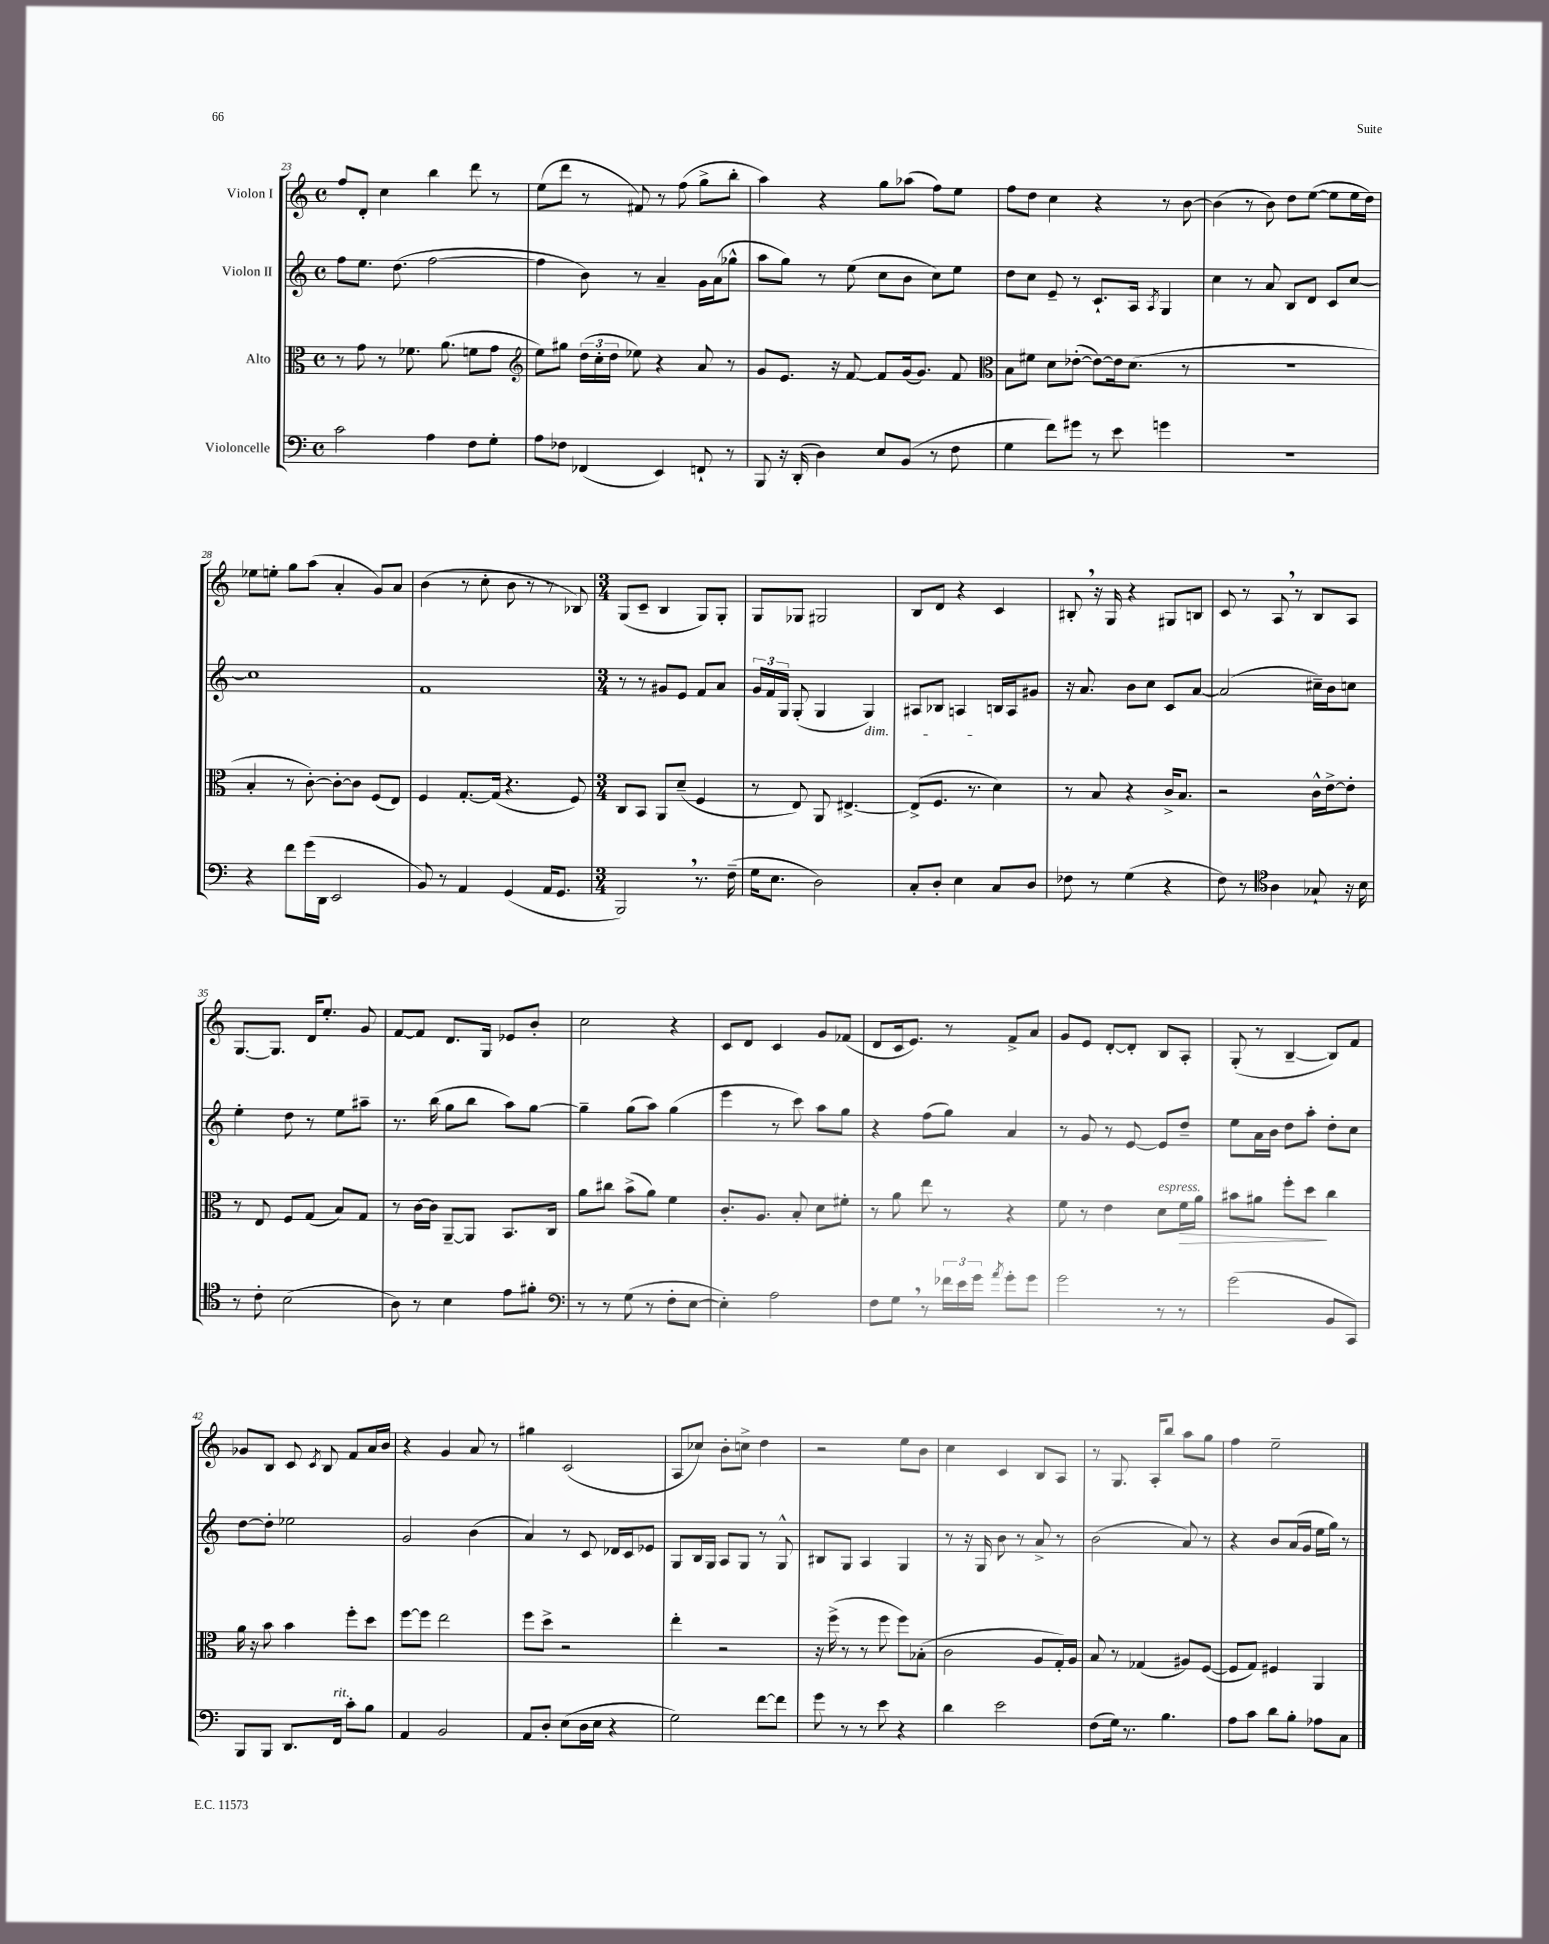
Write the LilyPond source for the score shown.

<<
\new StaffGroup <<
\new Staff = "s0" \with { instrumentName = "Violon I" } {
    \clef treble \key c \major \defaultTimeSignature \time 4/4
    \autoBeamOff f''8[ d'8]-. c''4 b''4 d'''8 r8 |
    e''8[( d'''8] r8 fis'8) r8 f''8( g''8[-> b''8]-. |
    a''4) r4 g''8[ aes''8]( f''8[) e''8] |
    f''8[ d''8] c''4 r4 r8 b'8~ |
    b'4( r8 b'8) d''8[ e''8]~( e''8[ e''16 d''16]) |
    ees''8[ e''8]-. g''8[ a''8]( a'4-. g'8[) a'8] |
    b'4( r8 c''8-. b'8 r8 r8 bes8) |
    \numericTimeSignature \time 3/4 g8[( c'8]-- b4 g8[) g8]-. |
    g8[ ges8] gis2 |
    b8[ d'8] r4 c'4 |
    bis8-. \breathe r16 g16 r4 gis8[ b8] |
    c'8 r8 a8 \breathe r8 b8[ a8] |
    g8.[~ g8.] d'16[ e''8.]-. g'8 |
    f'8[~ f'8] d'8.[ g16] ees'8[ b'8]-. |
    c''2 r4 |
    c'8[ d'8] c'4 g'8[ fes'8]( |
    d'8[ c'16 e'8.]) r8 f'8[-> a'8] |
    g'8[ e'8] d'8[~-. d'8]-. b8[ a8]-. |
    g8-.( r8 b4~-- b8[) f'8] |
    ges'8[ b8] c'8 \acciaccatura { c'8 } b8 f'8[ a'16 b'16] |
    r4 g'4 a'8 r8 |
    gis''4 c'2( |
    a8[ ces''8]) b'8[-. c''8]-> d''4 |
    r2 e''8[ b'8] |
    c''4 c'4 b8[ a8] |
    r8 g8. a16[-. b''8] a''8[ g''8] |
    f''4 e''2-- \bar "|." |
}
\new Staff = "s1" \with { instrumentName = "Violon II" } {
    \clef treble \key c \major \defaultTimeSignature \time 4/4
    \autoBeamOff f''8[ e''8.] d''8.( f''2~ |
    f''4 b'8) r8 a'4-- g'16[ a'16( ges''8]-^ |
    a''8[ g''8]) r8 e''8( c''8[ b'8] c''8[) e''8] |
    d''8[ c''8] e'8-- r8 c'8.[-! a16] \acciaccatura { a8 } g4 |
    c''4 r8 a'8 b8[ d'8] c'8[ c''8]~ |
    c''1 |
    f'1 |
    \numericTimeSignature \time 3/4 r8 r8 gis'8[ e'8] f'8[ a'8] |
    \tuplet 3/2 { g'16[ f'16 g16] } g8-.( g4 g4\dim) |
    ais8[ bes8] a4 b16[\! a16 gis'8] |
    r16 a'8. b'8[ c''8] c'8[ a'8]~ |
    a'2( cis''16[--) b'16 c''8] |
    e''4-. d''8 r8 e''8[ ais''8]-- |
    r8. b''16( g''8[ b''8] a''8[) g''8]~ |
    g''4-- g''8[( a''8]) g''4( |
    e'''4 r8 c'''8) a''8[ g''8] |
    r4 f''8[( g''8]) a'4 |
    r8 g'8 r8 e'8~ e'8[ d''8]-- |
    e''8[ a'16 b'16] d''8[ a''8]-. d''8[-. c''8] |
    d''8[~ d''8]-. ees''2 |
    g'2 b'4( |
    a'4) r8 c'8 des'16[ c'16 ees'8] |
    g8[ b16 g16] a8[ g8] r8 g8-^ |
    bis8[ g8] a4 g4 |
    r8 r16 g16 b'8 r8 a'8-> r8 |
    b'2( a'8) r8 |
    r4 b'8[ a'16( g'16] e''16[ g''16]) r8 \bar "|." |
}
\new Staff = "s2" \with { instrumentName = "Alto" } {
    \clef alto \key c \major \defaultTimeSignature \time 4/4
    \autoBeamOff r8 g'8 r8 fes'8. a'8.( f'8[ g'8] |
    \clef treble e''8[) gis''8] \tuplet 3/2 { d''16[( c''16-. d''16] } ees''8) r4 a'8 r8 |
    g'8[ e'8.] r16 f'8~ f'8[ g'16( g'8.]) f'8 |
    \clef alto b8[ fis'8] d'8[ ees'8]~-.( ees'8[~) ees'16 d'8.]( r8 |
    R1 |
    b4-. r8 c'8~-.) c'8[~-. c'8] f8[( e8]) |
    f4 g8.[~-. g16]( r4. f8) |
    \numericTimeSignature \time 3/4 c8[ b,8] a,8[ d'8]--( f4 |
    r8 e8) a,8 eis4.~-> |
    eis8[->( f8.] r8. d'4) |
    r8 b8 r4 c'16[-> b8.] |
    r2 c'16[-^ e'16~-> e'8]-. |
    r8 e8 f8[ g8]( b8[) g8] |
    r8 c'16[~ c'16] a,8[~-- a,8] b,8.[ c16] |
    a'8[ cis''8] b'8[->( a'8]) f'4 |
    c'8.[-. a8.] b8-. d'8[ fis'8]-. |
    r8 a'8 e''8 r8 r4 |
    f'8 r8 e'4 d'8[^\markup { \italic "espress." } f'16\> a'16] |
    bis'8[ ais'8] f''8[-. d''8]\! c''4 |
    a'16 r16 b'8 b'4 f''8[-. d''8] |
    f''8[~ f''8] e''2 |
    f''8[ d''8]-> r2 |
    e''4-. r2 |
    r16 f''16->( r8 r8 f''8 f''8[) bes8]-.( |
    c'2 a8[ g16-.) a16] |
    b8 r8 ges4( ais8[) f8]~( |
    f8[ g8]) fis4 a,4 \bar "|." |
}
\new Staff = "s3" \with { instrumentName = "Violoncelle" } {
    \clef bass \key c \major \defaultTimeSignature \time 4/4
    \autoBeamOff c'2 a4 f8[ g8]-. |
    a8[ fes8] fes,4( e,4) f,8-! r8 |
    b,,8 r16 d,16-.( d4) e8[ b,8]( r8 f8 |
    g4 f'8[) gis'8] r8 e'8 g'4 |
    R1 |
    r4 f'8[ g'16( d,16] e,2 |
    b,8) r8 a,4 g,4( a,16[ g,8.] |
    \numericTimeSignature \time 3/4 b,,2) \breathe r8. f16--( |
    g16[ e8.] d2) |
    c8[-. d8]-. e4 c8[ d8] |
    fes8 r8 g4( r4 |
    f8) r8 \clef tenor a4 ges8-! r16 b16 |
    r8 c'8-. b2( |
    a8) r8 b4 e'8[ fis'8]-. |
    \clef bass r8 r8 g8( r8 f8[-. e8]~ |
    e4-.) a2 |
    f8[ g8] \breathe r8 \tuplet 3/2 { fes'16[ e'16 g'16] } \acciaccatura { a'8 } g'8[-. g'8] |
    g'2 r8 r8 |
    g'2( b,8[ c,8]) |
    b,,8[ b,,8] d,8.[ f,16]^\markup { \italic "rit." } c'8[-. b8] |
    a,4 b,2 |
    a,8[ d8]-. e8[( d16 e16] r4 |
    g2) f'8[~ f'8] |
    g'8 r8 r8 e'8 r4 |
    d'4 e'2 |
    f8[( g16]) r8. b4. |
    a8[ c'8] d'8[ b8]-. aes8[ c8] \bar "|." |
}
>>
>>
\layout { \context { \Score currentBarNumber = #23 } }
